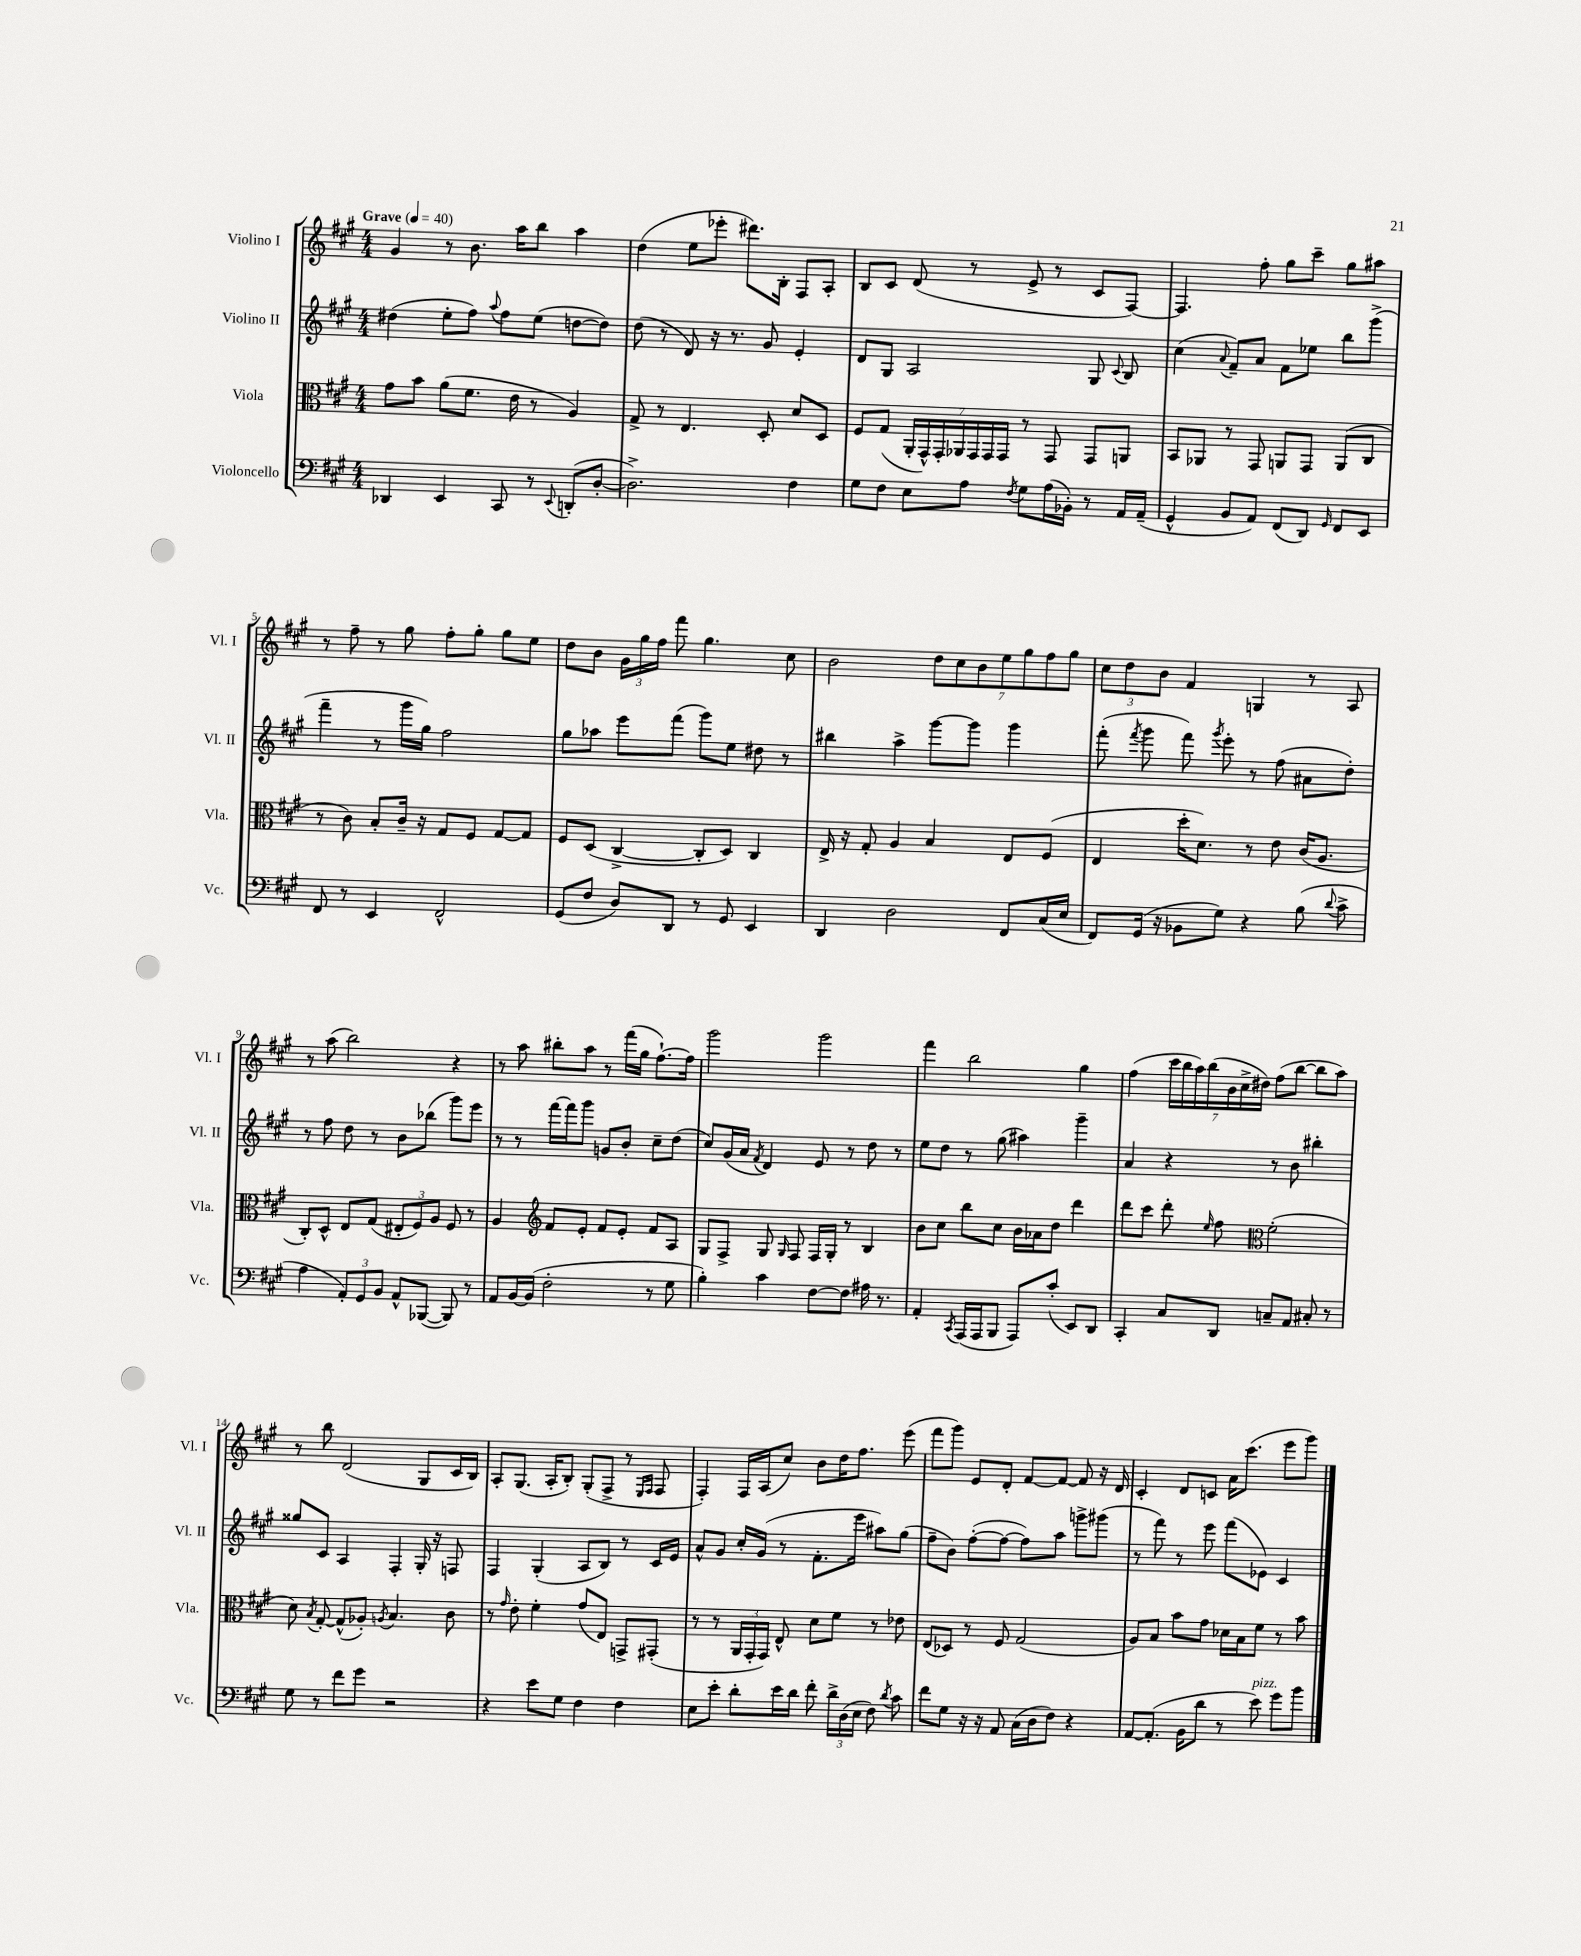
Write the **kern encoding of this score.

**kern	**kern	**kern	**kern
*staff4	*staff3	*staff2	*staff1
*clefF4	*clefC3	*clefG2	*clefG2
*k[f#c#g#]	*k[f#c#g#]	*k[f#c#g#]	*k[f#c#g#]
*M4/4	*M4/4	*M4/4	*M4/4
*MM40	*MM40	*MM40	*MM40
4DD-/	8g#\L	(4dd#\	4g#/
.	8b\J	.	.
4EE/	(8a\L	8ee'\L	8r
.	8.f#\J	8ff#\J)	8.b\
.	.	8qqaa/	.
8CC#/	.	8ff#\L	.
.	16e\	.	16aa\LK
8r	8r	(8ee\J	8bb\J
8qqEE/	.	.	.
(8DD'/L	4A/)	[8dd\L	4aa\
[8D'/J	.	8dd\]J)	.
=	=	=	=
2.D^\])	8G#^/	(8dd\	(4dd\
.	8r	8r	.
.	4.E/	8d/)	8ee\L
.	.	16r	8eee-'\J
.	.	8.r	.
.	.	.	8.ddd#\L)
.	8D'/	8g#/	.
.	.	.	16B'\Jk
4F#\	8d/L	4e'/	8F#/L
.	8D/J	.	8A'/J
=	=	=	=
8G#\L	8F#/L	8d/L	8B/L
8F#\J	(8G#/J	8G#/J	8c#/J
8E\L	28AA'/LL	2A/	(8d/
.	28GG#^^/)	.	.
.	28GG#'/	.	.
.	28AA-/	.	.
8A\J	.	.	8r
.	28GG#/	.	.
.	28GG#/	.	.
.	28GG#/JJ	.	.
8qF#/	.	.	.
8G#\L	8r	.	8e^/
(16A\L	8GG#/	.	8r
16BB-'\JJ)	.	.	.
8r	8GG#/L	8G#/	8c#/L
.	.	8qqc#/	.
16AA/LL	8AA/J	8B/	[8F#/J)
(16AA~/JJ	.	.	.
=	=	=	=
4GG#^^/	8BB/L	(4cc#\	4.F#/]
.	8AA-/J	.	.
.	.	8qqa/	.
8BB/L	8r	8f#~/L)	.
8AA/J)	8GG#/	8a/J	8ff#'\
(8FF#/L	8AA/L	8f#\L	8gg#\L
8DD/J)	8GG#/J	8ee-\J	8ccc#~\J
16qqGG#/	.	.	.
8FF#/L	(8AA/L	8bb\L	8gg#\L
8EE/J	8C#/J	(8ggg#^\J	8aa#\J
=	=	=	=
8FF#/	8r	4fff#~\	8r
8r	8c#\)	.	8ff#~\
4EE/	8B'/L	8r	8r
.	16c#~/Jk	16ggg#\LL	8gg#\
.	16r	16gg#\JJ)	.
2FF#^^/	8G#/L	2ff#\	8ff#'\L
.	8F#/J	.	8gg#'\J
.	[8G#/L	.	8gg#\L
.	8G#/]J	.	8ee\J
=	=	=	=
(8GG#/L	8F#/L	8gg#\L	8dd\L
8F#/J	(8D/J	8aa-\J	8b\J
8D/L)	[4C#^/	8eee\L	24g#\LL
.	.	.	24gg#\
.	.	.	24ff#\JJ
8DD/J	.	(8fff#\J	8fff#\
8r	8C#'/]L	8ggg#\L)	4.gg#\
8GG#/	8D/J)	8ee\J	.
4EE/	4C#/	8dd#\	.
.	.	8r	8cc#\
=	=	=	=
4DD/	16E^/	4bb#\	2b\
.	16r	.	.
.	8G#'/	.	.
2D\	4A/	4aa^\	.
.	4B/	[8ggg#\L	14dd\L
.	.	.	14cc#\
.	.	8ggg#\]J	.
.	.	.	14b\
.	.	.	14ee\
8FF#/L	8E/L	4ggg#\	.
.	.	.	14gg#\
.	.	.	14ff#\
(16C#/L	(8F#/J	.	.
.	.	.	14gg#\J
16E/JJ	.	.	.
=	=	=	=
8FF#/L)	4E/	(8fff#'\	12cc#\L
.	.	.	12dd\
.	.	8qfff#/	.
(16GG#/Jk	.	8ggg#\	.
.	.	.	12b\J
16r	.	.	.
8BB-\L	16dd'\LK	8fff#\)	4f#/
.	8.d\J)	.	.
.	.	8qggg#/	.
8G#\J)	.	8eee'\	.
4r	8r	8r	4G/
.	8e\	(8ff#\	.
(8B\	(16c#/LK	8a#\L	8r
.	8.A/J	.	.
8qqd/	.	.	.
8c#^\	.	8dd'\J)	8A/
=	=	=	=
4A\	8C#'/L)	8r	8r
.	8D^^/J	8ff#\	(8aa\
12AA'/L)	8E/L	8dd\	2bb\)
12GG#/	.	.	.
.	(8G#/J	8r	.
12BB/J	.	.	.
8AA^^/L	12E#'/L	8b\L	.
.	12F#/)	.	.
([8BBB-/J	.	(8bb-\J	.
.	12A/J	.	.
8BBB-/])	8F#/	8ggg#\L)	4r
8r	8r	8eee\J	.
=	=	=	=
8AA/L	4A/	8r	8r
[16BB/L	.	8r	8aa\
(16BB/]JJ	.	.	.
*	*clefG2	*	*
2F#'\	8f#/L	[16fff#\LL	8bb#'\L
.	.	16fff#\]J	.
.	8e'/J	8ggg#\J	8aa\J
.	8f#/L	8g/L	8r
.	8e'/J	8b'/J	(16fff#\LL
.	.	.	16gg#\JJ
8r	8f#/L	8cc#~\L	[8.ff#`\L)
8G#\	8A/J	(8dd\J	.
.	.	.	16ff#\]Jk
=	=	=	=
4B'\)	8G#/L	8cc#/L)	2ggg#\
.	8F#^/J	(16g#/L	.
.	.	16a/JJ	.
.	.	8qf#/	.
4c#\	8G#/	4d/)	.
.	16qqG#/	.	.
.	8F#/	.	.
[8F#\L	16F#/LL	8e/	2ggg#\
.	16G#'/JJ	.	.
8F#\]J	8r	8r	.
16A#\	4B/	8dd\	.
8.r	.	.	.
.	.	8r	.
=	=	=	=
4AA'/	8b\L	8ee\L	4fff#\
.	8cc#\J	8dd\J	.
8qCC#/	.	.	.
(16AAA/LL	8bb\L	8r	2bb\
16AAA/J	.	.	.
8BBB/J	8cc#\J	(8gg#\	.
8AAA/L)	16b\LL	4aa#\)	.
.	16a-\J	.	.
(8c#'/J	8dd\J	.	.
8EE/L)	4ddd\	4ggg#~\	4gg#\
8DD/J	.	.	.
=	=	=	=
4CC#'/	8ddd\L	4a/	(4ff#\
.	8ccc#\J	.	.
8C#/L	8ddd'\	4r	28ccc#\LL
.	.	.	28bb\
.	.	.	28aa\)
.	.	.	(28bb\
.	16qqee/	.	.
8DD/J	8ff#\	.	.
.	.	.	28b\
.	.	.	28cc#^\
.	.	.	28dd#\JJ)
*	*clefC3	*	*
8C~/L	(2f#'\	8r	(8ff#\L
8AA/J	.	8b\	[8bb\J
8C#'/	.	4bb#'\	8bb\]L
8r	.	.	8aa\J)
=	=	=	=
8G#\	8d\)	8gg##/L	8r
.	8qB/	.	.
8r	[8G#'/	8c#/J	8bb\
8f#\L	(8G#^^/]L	4A/	(2d/
8g#\J	8A-'/J)	.	.
.	8qA/	.	.
2r	4.B/	4F#'/	.
.	.	16G#'/	8G#/L
.	.	16r	.
.	8c#\	8F/	16c#/L
.	.	.	16B/JJ)
=	=	=	=
4r	8r	4F#/	8A'/L
.	16qqg#/	.	.
.	8e'\	.	(8.G#/J
8e\L	4f#'\	(4G#'/	.
.	.	.	16A'/LK
8G#\J	.	.	8B'/J)
4F#\	(8g#/L	8A/L	(8G#'/L
.	8E/J)	8B/J)	8F#^/J
4F#\	8GG^/L	8r	8r
.	.	.	16qqE/LL
.	.	.	16qqF#/JJ
.	(8GG#'/J	16c#/LL	8F#/
.	.	16e/JJ	.
=	=	=	=
8E\L	8r	8a^^/L	4F#'/)
8e'\J	8r	8g#/J	.
8d'\L	24AA/LL	16cc#'/LL	16F#/LL
.	24GG#'/	.	.
.	.	(16g#/JJ	(16A/J
.	24GG#/JJ)	.	.
16e\L	8E^^/	8r	8cc#/J)
16d\JJ	.	.	.
8f#'\	8d\L	8.f#'\L	8b\L
24d^\LL	8f#\J	.	16dd\K
(24D\	.	.	.
.	.	16eee\Jk	8.ff#\J
24E\JJ	.	.	.
8F#\)	8r	8aa#\L)	.
8qd/	.	.	.
8c#\	8e-\	(8gg#\J	(8eee\
=	=	=	=
8f#\L	(8E/L	8ff#~\L	8fff#\L
8G#\J	8D-/J)	8b\J)	8ggg#\J)
16r	8r	([8ff#'\L	8e/L
16r	.	.	.
8AA/	8F#/	8ff#\_J	8d'/J
(16C#\LL	(2G#/	8ff#\]L)	[8f#/L
16D\J	.	.	.
8F#\J)	.	8aa\J	8f#/_J
4r	.	8ggg^\L	8f#/]
.	.	(8ggg#\J	16r
.	.	.	16d/
=	=	=	=
[8AA/L	8A/L)	8r	4c#'/
(8.AA'/]J	8B/J	8fff#\)	.
.	8b\L	8r	8d/L
16BB\LK	.	.	.
8d\J	8g#\J	8eee\	8c/J
8r	16d-\LL	(8fff#\L	16a\LK
.	16B\J	.	(8.ccc#\J
8e\)	8f#\J	8e-\J)	.
8g#\L	8r	4c#/	8eee\L
8b\J	8b\	.	8ggg#\J)
==	==	==	==
*-	*-	*-	*-
